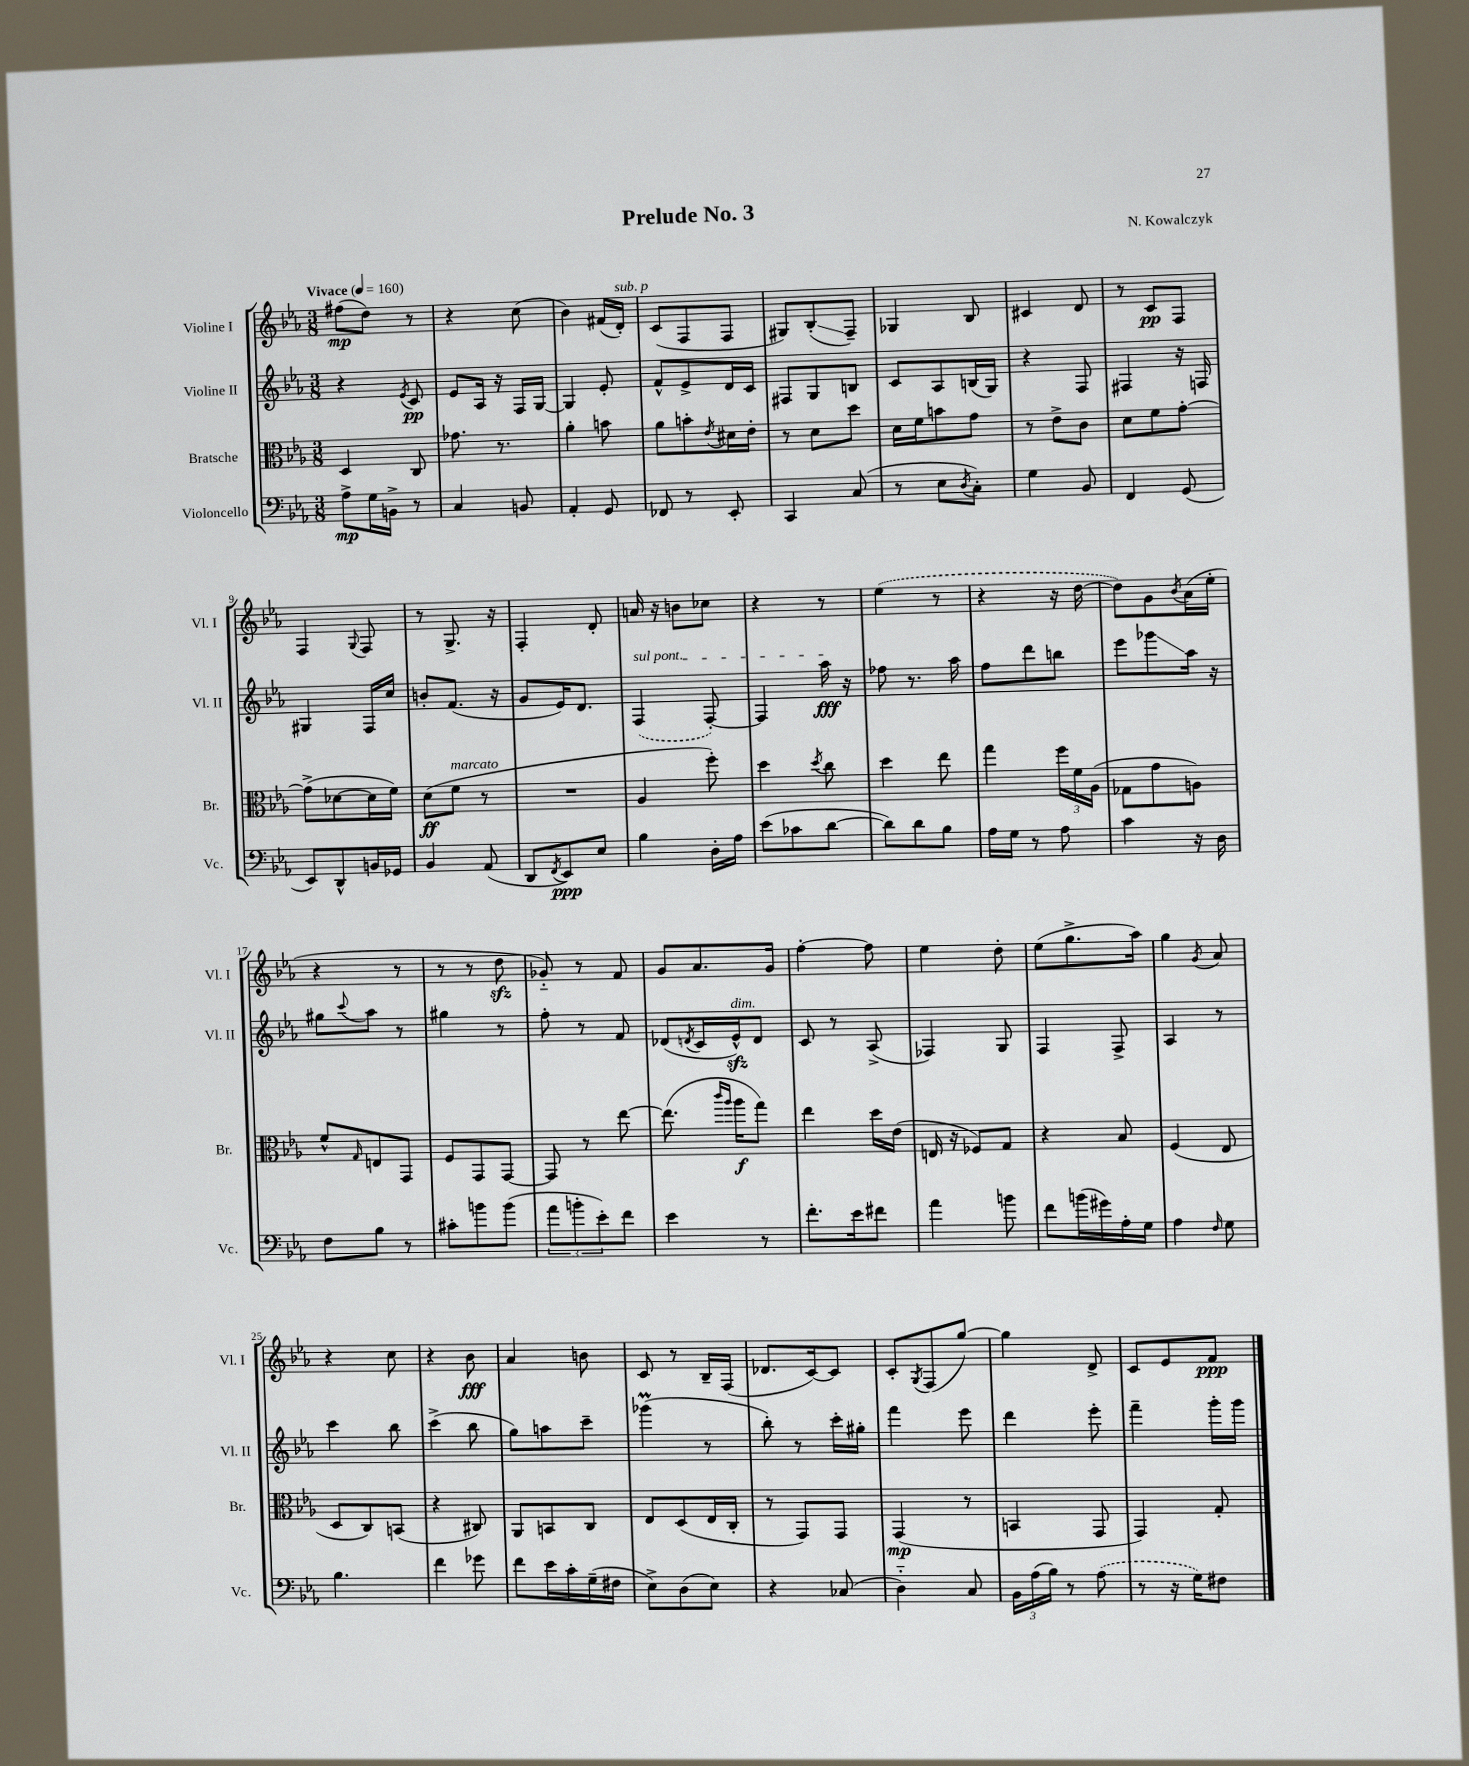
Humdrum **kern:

**kern	**kern	**kern	**kern
*staff4	*staff3	*staff2	*staff1
*clefF4	*clefC3	*clefG2	*clefG2
*k[b-e-a-]	*k[b-e-a-]	*k[b-e-a-]	*k[b-e-a-]
*M3/8	*M3/8	*M3/8	*M3/8
*MM160	*MM160	*MM160	*MM160
8A-^\L	4D/	4r	(8ff#\L
16G\L	.	.	8dd\J)
16BB^\JJ	.	.	.
.	.	8qe-/	.
8r	8C/	8c/	8r
=	=	=	=
4C/	8.g-\	8e-/L	4r
.	.	16A-/Jk	.
.	8.r	16r	.
8BB/	.	16F/LL	(8cc\
.	.	[16G/JJ	.
=	=	=	=
4AA-'/	4a-'\	4G/]	4b-\)
8GG/	8b\	8e-'/	(16f#/LL
.	.	.	16d'/JJ)
=	=	=	=
8FF-/	8a-\L	8f^^/L	(8c/L
8r	8b'\	8e-^/	8F/
.	8qe-/	.	.
8EE-'/	16d#\L	16d/L	8F/J
.	16e-'\JJ	16c/JJ	.
=	=	=	=
4CC/	8r	8F#/L	8G#/L)
.	8d\L	8G/	(8B-'/
(8C/	8dd\J	8B/J	8F~/J)
=	=	=	=
8r	16d\LL	8c/L	4G-/
.	16f\J	.	.
8E-\L	8b\	8A-/	.
8qD/	.	.	.
8C'\J)	8g\J	(16B/L	8B-/
.	.	16G/JJ)	.
=	=	=	=
4G\	8r	4r	4c#/
.	8e-^\L	.	.
8BB-/	8c\J	8F/	8d/
=	=	=	=
4FF/	8d\L	4F#/	8r
.	8f\	.	8c/L
(8GG/	[8g'\J	16r	8F/J
.	.	16F/	.
=	=	=	=
8EE-/L)	(8g^\]L	4G#/	4F/
8DD^^/	[8d-\	.	.
.	.	.	8qqG/
16BB/L	16d-\]L	16F/LL	8F/
16GG-/JJ	16f\JJ)	16cc/JJ	.
=	=	=	=
4BB-/	(8d\L	8b'/L	8r
.	8f\J	(8.f/J	8.G^/
(8AA-/	8r	.	.
.	.	16r	16r
=	=	=	=
8DD/L	4.r	8g/L	4F'/
8qFF/	.	.	.
8EE-/)	.	16e-/K)	.
.	.	8.d/J	.
8E-/J	.	.	8d'/
=	=	=	=
4B-\	4A-/	(4F/	16a/
.	.	.	16r
.	.	.	8b\L
16D'\LL	8ff'\)	[8F'/)	8cc-\J
16A-\JJ	.	.	.
=	=	=	=
(8e-\L	4dd\	4F/]	4r
8c-\	.	.	.
.	8qdd/	.	.
[8d\J	8cc\	16aa-\	8r
.	.	16r	.
=	=	=	=
8d\]L)	4dd\	8ff-\	(4ee-\
8d\	.	8.r	.
8B-\J	8ee-\	.	8r
.	.	16aa-\	.
=	=	=	=
16A-\LL	4gg\	8ff\L	4r
16G\JJ	.	.	.
8r	.	8ddd\	.
8A-\	24ff\LL	8bb\J	16r
.	24f\	.	.
.	.	.	[16dd\
.	(24A-\JJ	.	.
=	=	=	=
4c\	8G-\L	8eee-\L	8dd\]L)
.	8g\	8ggg-\	8g\
.	.	.	8qb-/
16r	8A\J)	16aa-\Jk	(16a-\L
16D\	.	16r	16ee-'\JJ
=	=	=	=
8F\L	8f^^/L	8gg#\L	4r
.	16qqG/	8qqccc/	.
8B-\J	8E/	8aa-\J	.
8r	8GG/J	8r	8r
=	=	=	=
8c#'\L	8F/L	4gg#\	8r
8b\	8GG/	.	8r
(8b\J	[8GG/J	8r	8dd\
=	=	=	=
12a-\L	8GG/]	8ff'\	8g-'~/)
12b'\	.	.	.
.	8r	8r	8r
12e-'\)	.	.	.
8f\J	[8ee-\	8f/	8f/
=	=	=	=
4e-\	(8.ee-\]	(8d-/L	8g/L
.	.	8qd/	.
.	.	16c/L	8.a-/
.	16qqccc/LL	.	.
.	16qqaa-/JJ	.	.
.	16aa-\LK	16e-^^/J)	.
8r	8gg\J)	8d/J	.
.	.	.	16g/Jk
=	=	=	=
8.f'\L	4ee-\	8c/	[4ff'\
.	.	8r	.
16e-\k	.	.	.
8f#\J	16dd\LL	(8A-^/	8ff\]
.	(16e-\JJ	.	.
=	=	=	=
4a-\	16E/	4F-/)	4ee-\
.	16r	.	.
.	8F-/L)	.	.
8b\	8G/J	8G/	8dd'\
=	=	=	=
8f\L	4r	4F/	(8ee-\L
(16b\L	.	.	8.gg^\
16g#\)	.	.	.
16A-'\	8B-/	8F^/	.
16G\JJ	.	.	16aa-\Jk)
=	=	=	=
4A-\	(4F/	4A-/	4gg\
16qqF/	.	.	8qg/
8G\	8E-/	8r	8a-/
=	=	=	=
4.B-\	8D/L	4ccc\	4r
.	8C/)	.	.
.	(8BB/J	8bb-\	8cc\
=	=	=	=
4f\	4r	(4ccc^\	4r
8g-\	8C#/)	8bb-\	8b-\
=	=	=	=
8f\L	8AA-/L	8gg\L)	4a-/
16e-\L	8BB/	8aa\	.
16c'\	.	.	.
(16G~\	8C/J	8ccc~\J	8b\
16F#\JJ	.	.	.
=	=	=	=
8E-^\L)	8E-/L	(4ggg-\	8c/
(8D\	(8D/	.	8r
8E-\J)	16E-/L	8r	16B-~/LL
.	16C'/JJ	.	(16F/JJ
=	=	=	=
4r	8r	8bb-'\)	8.d-/L
.	8GG/L)	8r	.
.	.	.	[16c/k)
(8C-/	8GG/J	16ccc'\LL	8c/]J
.	.	16gg#'\JJ	.
=	=	=	=
4D'~\)	(4GG/	4fff\	8c'/L
.	.	.	8qG/
.	.	.	(8F/
8C/	8r	8eee-\	[8gg/J)
=	=	=	=
24BB-\LL	4BB/	4ddd\	4gg\]
(24A-\	.	.	.
24B-\JJ)	.	.	.
8r	.	.	.
(8A-\	8GG/	8eee-'\	8d^/
=	=	=	=
8r	4GG/)	4fff~\	8c/L
16r	.	.	8e-/
16G\LK)	.	.	.
8F#\J	8G'/	16ggg'\LL	8f/J
.	.	16ggg\JJ	.
==	==	==	==
*-	*-	*-	*-
